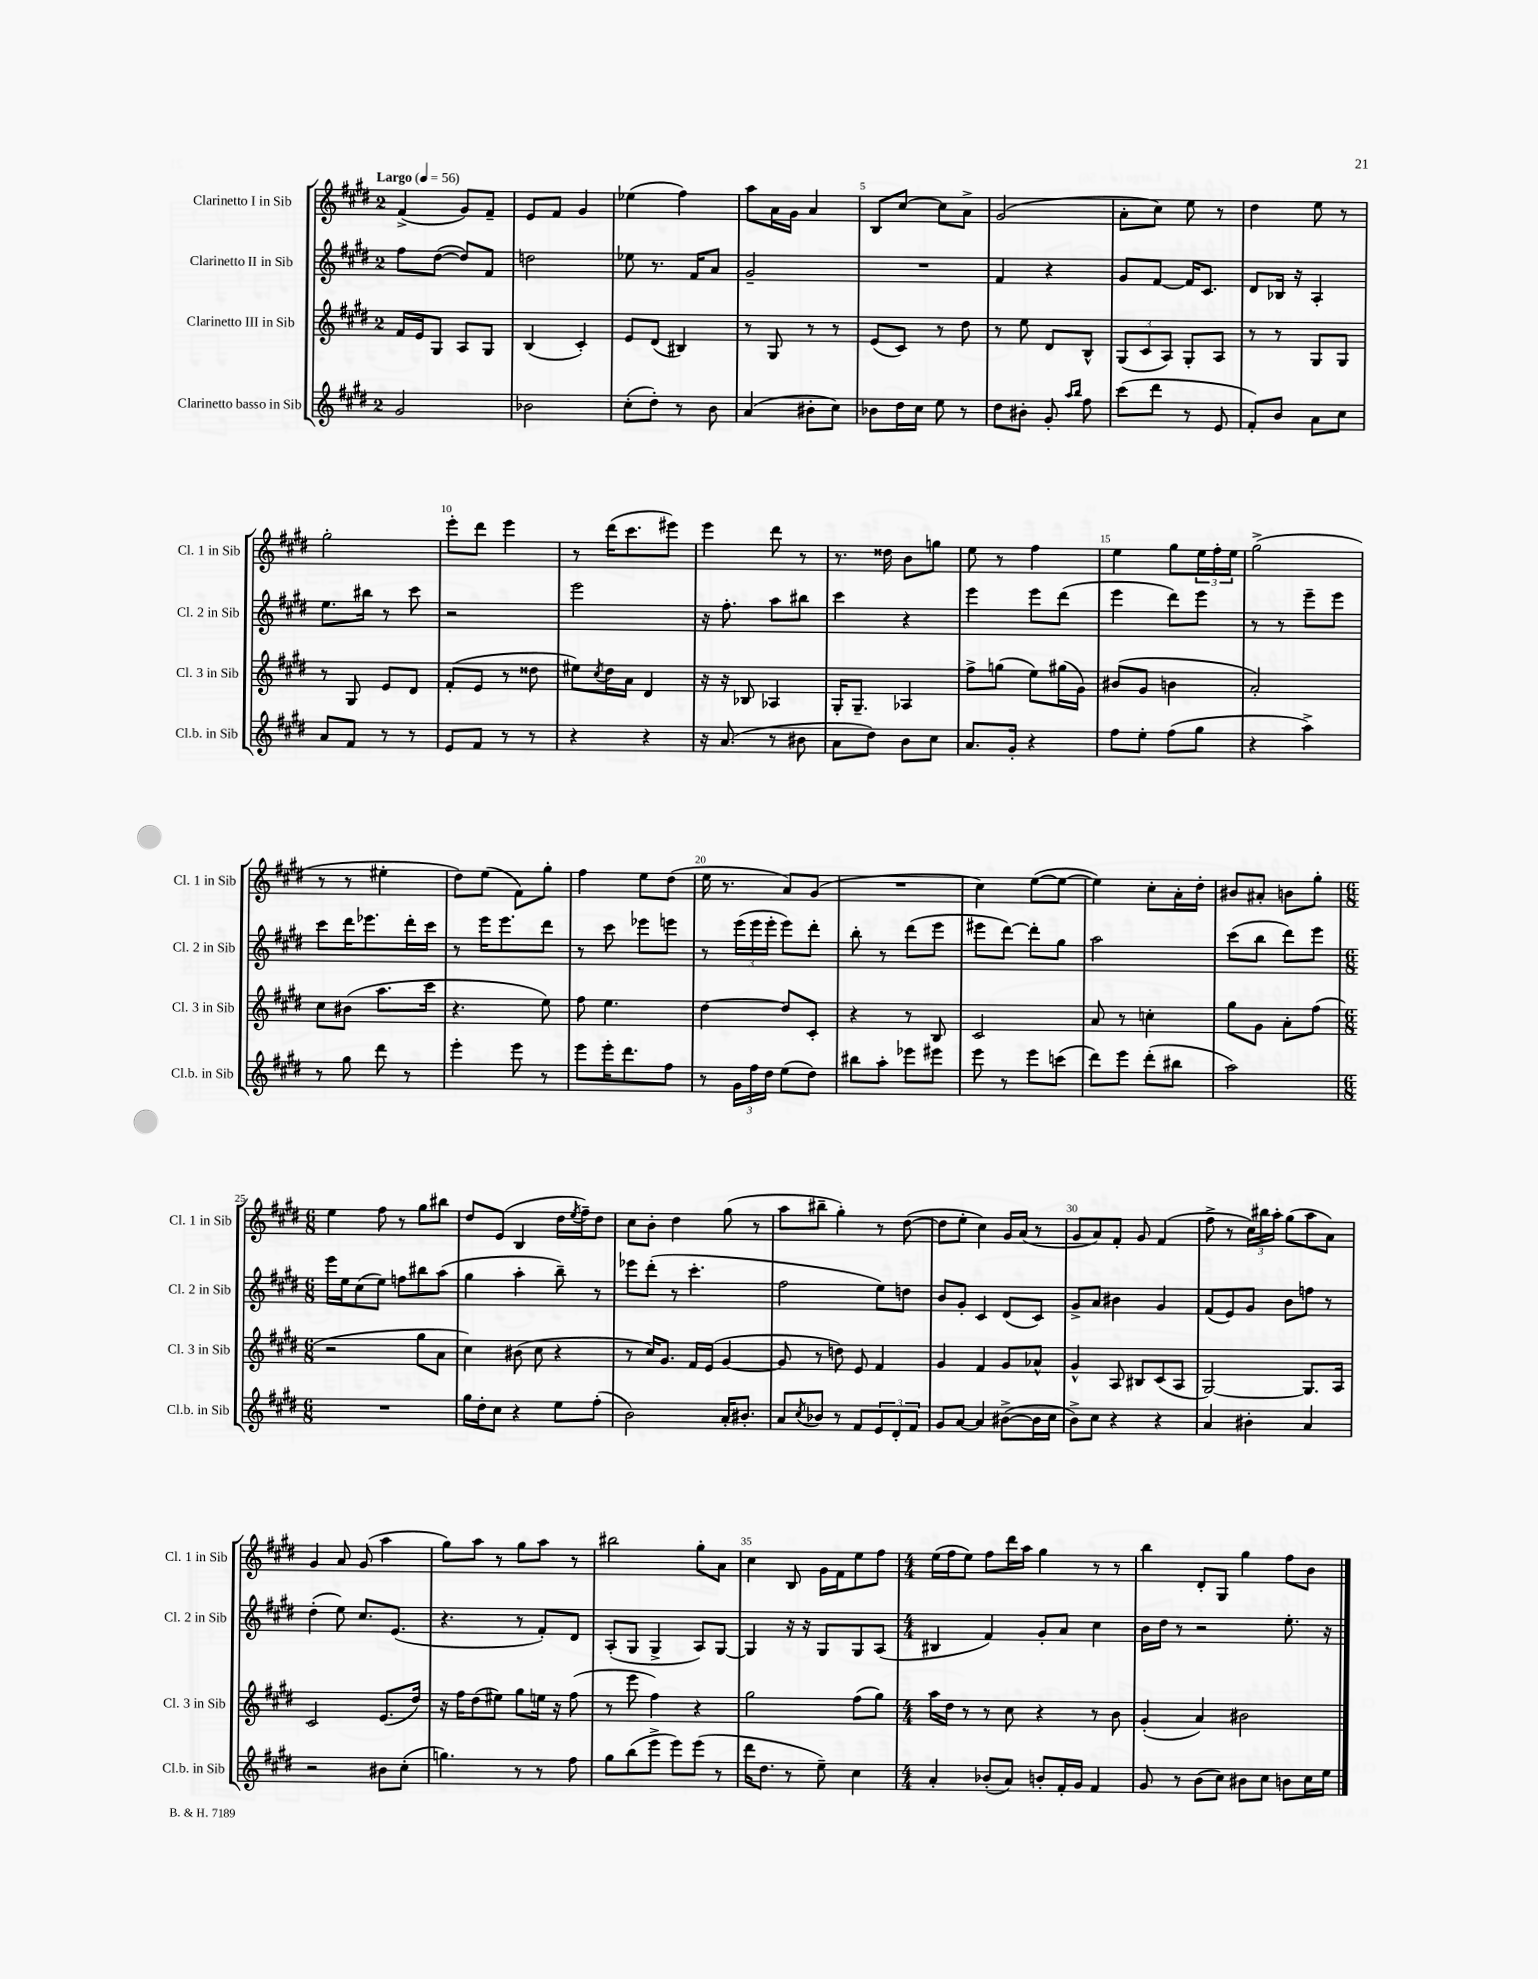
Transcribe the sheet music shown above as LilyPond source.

<<
\new StaffGroup <<
\new Staff = "s0" \with { instrumentName = "Clarinetto I in Sib" shortInstrumentName = "Cl. 1 in Sib" } {
    \clef treble \key e \major \once \override Staff.TimeSignature.style = #'single-digit \time 2/4 \tempo "Largo" 4 = 56
    fis'4->( gis'8) fis'8-- |
    e'8 fis'8 gis'4 |
    ees''4( fis''4) |
    a''8 a'16 gis'16 a'4 |
    b8 cis''8~ cis''8 a'8-> |
    gis'2( |
    a'8-. cis''8) e''8 r8 |
    dis''4 e''8 r8 |
    gis''2-. |
    e'''8-. dis'''8 e'''4 |
    r8 dis'''16( cis'''8. eis'''8) |
    e'''4 dis'''8 r8 |
    r8. disis''16 b'8 g''8 |
    e''8 r8 fis''4 |
    e''4 gis''8 \tuplet 3/2 { e''16 fis''16-. e''16 } |
    gis''2->( |
    r8 r8 eis''4-. |
    dis''8) e''8( fis'8) gis''8-. |
    fis''4 e''8 dis''8( |
    e''16 r8. a'8) gis'8( |
    R2 |
    cis''4) e''8~( e''8~ |
    e''4) cis''8-. a'16-. dis''16-. |
    bis'8 ais'8-. b'8 gis''8-. |
    \numericTimeSignature \time 6/8 e''4 fis''8 r8 gis''8 bis''8 |
    dis''8 e'8( b4 dis''16 \acciaccatura { e''8 } fis''16--) dis''8 |
    cis''8 b'8-. dis''4 gis''8( r8 |
    a''8 bis''8-- gis''4-.) r8 dis''8~( |
    dis''8 e''8-. cis''4) gis'16 a'16( r8 |
    gis'8 a'8) fis'8-. gis'8 fis'4( |
    fis''8-> r8 \tuplet 3/2 { cis''16) bis''16 a''16-. } gis''8( a''8 a'8) |
    gis'4 a'8 gis'8( a''4 |
    gis''8) a''8 r8 gis''8 a''8 r8 |
    bis''2 gis''8-. a'8 |
    cis''4 b8 gis'16 fis'16 e''8 fis''8 |
    \numericTimeSignature \time 4/4 e''16( fis''16 e''8) fis''8 dis'''16 a''16 gis''4 r8 r8 |
    b''4 dis'8-. gis8 gis''4 fis''8 b'8 \bar "|." |
}
\new Staff = "s1" \with { instrumentName = "Clarinetto II in Sib" shortInstrumentName = "Cl. 2 in Sib" } {
    \clef treble \key e \major \once \override Staff.TimeSignature.style = #'single-digit \time 2/4
    fis''8 dis''8~( dis''8) fis'8 |
    d''2 |
    ees''8 r8. fis'16 a'8 |
    gis'2-- |
    R2 |
    fis'4 r4 |
    gis'8 fis'8~ fis'16 cis'8. |
    dis'8 bes16 r16 a4-. |
    e''8. bis''16 r8 cis'''8 |
    r2 |
    e'''2 |
    r16 fis''8.-. a''8 bis''8 |
    cis'''4 r4 |
    e'''4 e'''8 dis'''8( |
    e'''4 dis'''8) e'''8 |
    r8 r8 e'''8-- e'''8 |
    cis'''8 dis'''16 ees'''8. dis'''16-. cis'''16 |
    r8 e'''16 e'''8. dis'''8 |
    r8 cis'''8 ees'''8 e'''8 |
    r8 \tuplet 3/2 { e'''16( e'''16 e'''16-. } e'''8) dis'''8-. |
    b''8-. r8 dis'''8( e'''8 |
    eis'''8 dis'''8~) dis'''8-. gis''8 |
    a''2 |
    cis'''8( b''8 dis'''8) e'''8 |
    \numericTimeSignature \time 6/8 e'''16 e''16 cis''8( e''8) f''8 bis''8 a''8( |
    gis''4 a''4-. b''8--) r8 |
    ees'''8 dis'''8-.( r8 cis'''4.-. |
    fis''2 e''8) d''8 |
    b'8 gis'8-. cis'4 dis'8( cis'8) |
    gis'8-> a'8 bis'4 gis'4 |
    fis'8( e'8) gis'8 b'8 f''8 r8 |
    dis''4-.( e''8) cis''8. e'8.( |
    r4. r8 fis'8-.) dis'8 |
    a8-.( gis8 gis4-> a8) gis8~ |
    gis4 r16 r16 gis8 gis8 a8( |
    \numericTimeSignature \time 4/4 bis4 fis'4) gis'8-. a'8 cis''4 |
    b'16 dis''16 r8 r2 e''8.-. r16 \bar "|." |
}
\new Staff = "s2" \with { instrumentName = "Clarinetto III in Sib" shortInstrumentName = "Cl. 3 in Sib" } {
    \clef treble \key e \major \once \override Staff.TimeSignature.style = #'single-digit \time 2/4
    fis'16 e'16 gis8 a8 gis8 |
    b4( cis'4-.) |
    e'8 dis'8( bis4) |
    r8 gis8 r8 r8 |
    e'8( cis'8) r8 dis''8 |
    r8 e''8 dis'8 b8-^ |
    \tuplet 3/2 { gis8( cis'8 a8) } gis8-. a8 |
    r8 r8 gis8 gis8 |
    r8 gis8 e'8 dis'8 |
    fis'8-.( e'8 r8 disis''8 |
    eis''8) \acciaccatura { cis''8 } dis''16 a'16 dis'4 |
    r16 r16 bes8 aes4 |
    gis16-. gis8.-- aes4 |
    fis''8-> g''8( e''8) gis''16( gis'16) |
    bis'8( gis'8 b'4 |
    a'2-.) |
    cis''8 bis'8( a''8. cis'''16 |
    r4. e''8) |
    fis''8 e''4. |
    dis''4~ dis''8 cis'8-. |
    r4 r8 b8 |
    cis'2 |
    a'8 r8 c''4-. |
    gis''8 gis'8 a'8-. fis''8( |
    \numericTimeSignature \time 6/8 r2 gis''8 a'8 |
    cis''4) bis'8( cis''8 r4 |
    r8 cis''16) gis'8. fis'16 e'16( gis'4~ |
    gis'8 r8 d''8) e'8 fis'4 |
    gis'4 fis'4 gis'8 aes'8-^ |
    gis'4-^ a8 bis8 cis'8( a8 |
    gis2~) gis8. a16 |
    cis'2 e'8.( dis''16) |
    r16 fis''16 dis''8( eis''8) gis''8 e''16 r16 fis''8( |
    r8 e'''8 fis''4) r4 |
    gis''2 fis''8( gis''8) |
    \numericTimeSignature \time 4/4 a''16 dis''16 r8 r8 cis''8 r4 r8 b'8 |
    gis'4-.( a'4) bis'2 \bar "|." |
}
\new Staff = "s3" \with { instrumentName = "Clarinetto basso in Sib" shortInstrumentName = "Cl.b. in Sib" } {
    \clef treble \key e \major \once \override Staff.TimeSignature.style = #'single-digit \time 2/4
    gis'2 |
    bes'2 |
    cis''8-.( dis''8-.) r8 b'8 |
    a'4( bis'8-. cis''8) |
    bes'8 dis''16 cis''16 e''8 r8 |
    dis''8 bis'8-. gis'8-. \grace { a''16 b''16 } fis''8 |
    cis'''8( dis'''8 r8 e'8 |
    fis'8-.) b'8 a'8 cis''8 |
    a'8 fis'8 r8 r8 |
    e'8 fis'8 r8 r8 |
    r4 r4 |
    r16 a'8.( r8 bis'8 |
    a'8 dis''8) b'8 cis''8 |
    a'8. gis'16-. r4 |
    fis''8 e''8-. fis''8( gis''8 |
    r4 a''4->) |
    r8 gis''8 dis'''8 r8 |
    e'''4-. e'''8 r8 |
    e'''8 e'''16-. dis'''8. fis''8 |
    r8 \tuplet 3/2 { gis'16 fis''16 dis''16 } e''8( dis''8) |
    bis''8 a''8-. ees'''8 eis'''8 |
    e'''8 r8 e'''8 c'''8( |
    dis'''8) e'''8 dis'''8-.( bis''8 |
    a''2) |
    \numericTimeSignature \time 6/8 R2. |
    gis''16 dis''16-. cis''8 r4 e''8 fis''8-.( |
    b'2) a'16-. bis'8.-. |
    a'8 \acciaccatura { cis''8 } bes'8 r8 fis'8 \tuplet 3/2 { e'8 dis'8-. fis'8 } |
    gis'8 a'8~ a'4 bis'8~->( bis'16 cis''16 |
    b'8->) cis''8 r4 r4 |
    a'4 bis'4-. a'4 |
    r2 bis'8 cis''8-.( |
    g''4.) r8 r8 fis''8 |
    gis''8 b''8( e'''8-> e'''8) e'''8( r8 |
    dis'''16 dis''8. r8 e''8--) cis''4 |
    \numericTimeSignature \time 4/4 a'4-. bes'8-.( a'8) b'8-. fis'16-. gis'16 fis'4 |
    gis'8 r8 b'8( cis''8) bis'8 cis''8 b'8 cis''16 e''16 \bar "|." |
}
>>
>>
\layout { \context { \Score \override BarNumber.break-visibility = ##(#f #t #t) barNumberVisibility = #(every-nth-bar-number-visible 5) } }
